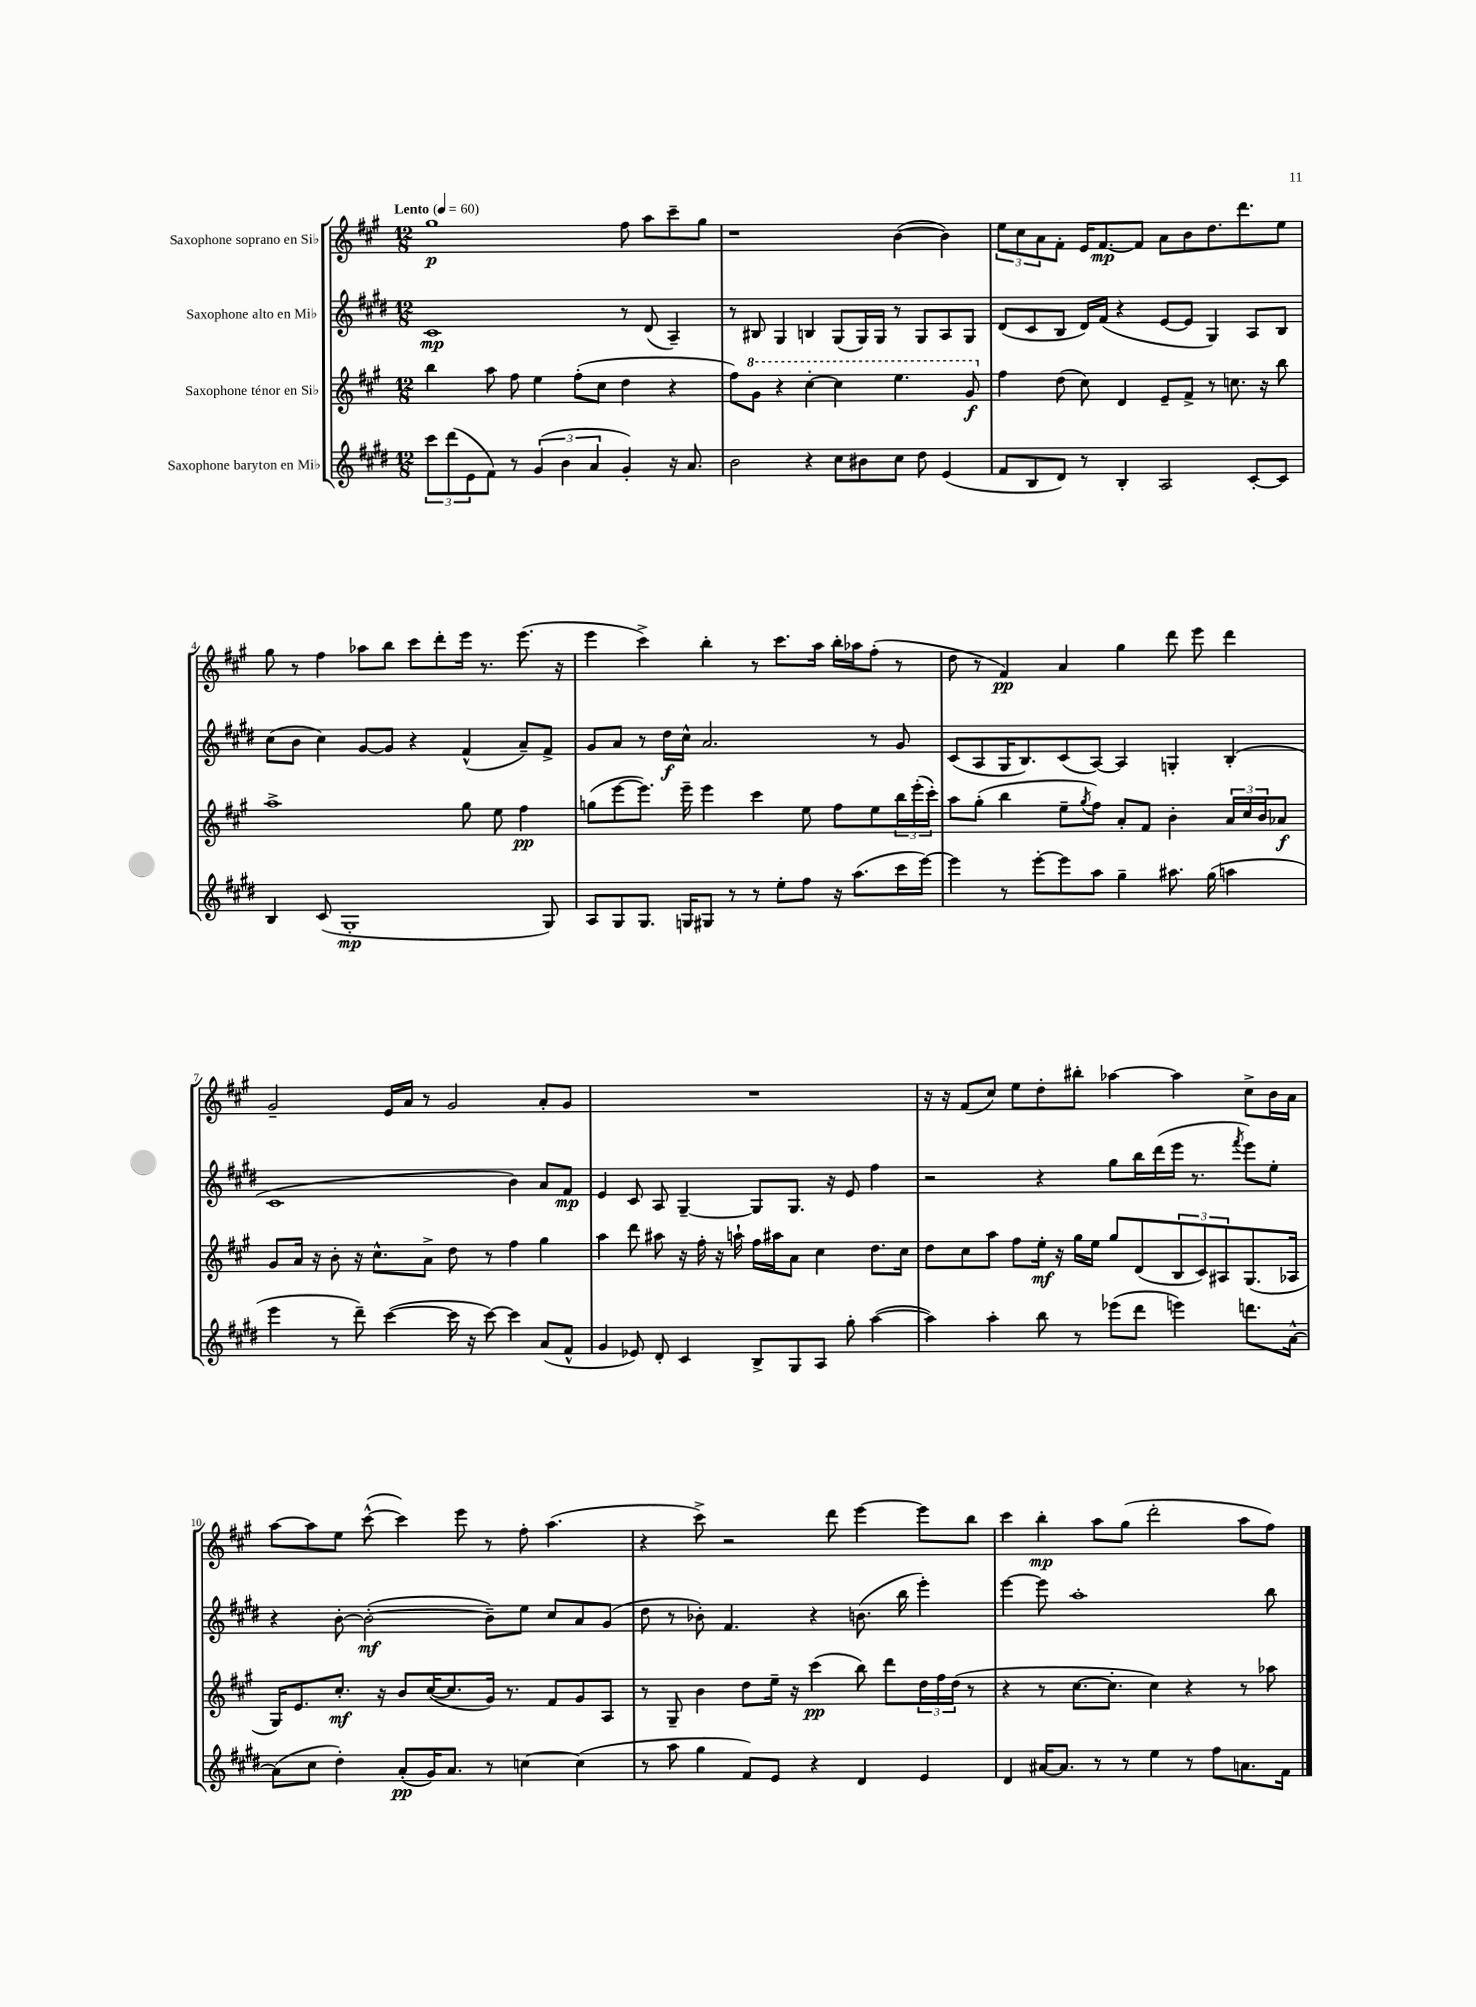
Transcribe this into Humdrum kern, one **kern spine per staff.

**kern	**dynam	**kern	**dynam	**kern	**dynam	**kern	**dynam
*part4	*part4	*part3	*part3	*part2	*part2	*part1	*part1
*staff4	*staff4	*staff3	*staff3	*staff2	*staff2	*staff1	*staff1
*I"Saxophone baryton en Mi♭	*	*I"Saxophone ténor en Si♭	*	*I"Saxophone alto en Mi♭	*	*I"Saxophone soprano en Si♭	*
*clefG2	*	*clefG2	*	*clefG2	*	*clefG2	*
*k[f#c#g#d#]	*	*k[f#c#g#]	*	*k[f#c#g#d#]	*	*k[f#c#g#]	*
*M12/8	*	*M12/8	*	*M12/8	*	*M12/8	*
*MM60	*	*MM60	*	*MM60	*	*MM60	*
=1	=1	=1	=1	=1	=1	=1	=1
!	!	!	!	!	!	!LO:TX:a:B:t=Lento	!
12ccc#\L	.	4bb\	.	1c#	mp	1gg#	p
(12ddd#\	.	.	.	.	.	.	.
12e\	.	.	.	.	.	.	.
8f#\J)	.	8aa\	.	.	.	.	.
8r	.	8ff#\	.	.	.	.	.
(6g#/	.	4ee\	.	.	.	.	.
6b\	.	.	.	.	.	.	.
.	.	(8ff#'\L	.	.	.	.	.
6a/	.	.	.	.	.	.	.
.	.	8cc#\J	.	.	.	.	.
4g#'/)	.	4dd\	.	8r	.	8ff#\	.
.	.	.	.	(8d#/	.	8aa\L	.
16r	.	4r	.	4A~/)	.	8ccc#~\	.
8.a/	.	.	.	.	.	.	.
.	.	.	.	.	.	8gg#\J	.
=2	=2	=2	=2	=2	=2	=2	=2
2b\	.	8ff#\L)	.	8r	.	1r	.
*	*	*8va	*	*	*	*	*
.	.	8gg#\J	.	8B#X/	.	.	.
.	.	4r	.	4G#/	.	.	.
4r	.	[4ccc#'\	.	4Bn/	.	.	.
8cc#\L	.	4ccc#\]	.	(8G#/L	.	.	.
8b#X\	.	.	.	16G#/L)	.	.	.
.	.	.	.	16G#/JJ	.	.	.
8cc#\J	.	4.eee\	.	8r	.	([4b\	.
8dd#\	.	.	.	8G#/L	.	.	.
(4e/	.	.	.	8A/	.	4b\])	.
.	.	8gg#/	f	8G#/J	.	.	.
=3	=3	=3	=3	=3	=3	=3	=3
*	*	*X8va	*	*	*	*	*
8f#/L	.	4ff#\	.	(8d#/L	.	12ee\L	.
.	.	.	.	.	.	12cc#\	.
8B/	.	.	.	8c#/	.	.	.
.	.	.	.	.	.	12a\	.
8d#/J)	.	(8dd\	.	8B/J	.	8f#'\J	.
8r	.	8cc#\)	.	16d#/LL)	.	16e/KL	.
.	.	.	.	(16f#/JJ	.	[8.f#/	mp
4B'/	.	4d/	.	4r	.	.	.
.	.	.	.	.	.	8f#/J]	.
2A/	.	8e~/L	.	[8e/L	.	8a\L	.
.	.	8f#^/J	.	8e/J]	.	8b\	.
.	.	8r	.	4G#/)	.	8.dd\	.
.	.	8.ccn\	.	.	.	.	.
.	.	.	.	.	.	8.ddd\	.
[8c#'/L	.	.	.	8A/L	.	.	.
.	.	16r	.	.	.	.	.
8c#/J]	.	8bb\	.	8B/J	.	8ee\J	.
!!LO:LB:g=z
=4	=4	=4	=4	=4	=4	=4	=4
4B/	.	1aa^	.	(8cc#\L	.	8gg#\	.
.	.	.	.	8b\J	.	8r	.
(8c#/	.	.	.	4cc#\)	.	4ff#\	.
1G#'	mp	.	.	.	.	.	.
.	.	.	.	[8g#/L	.	8aa-X\L	.
.	.	.	.	8g#/J]	.	8bb\J	.
.	.	.	.	4r	.	8ccc#\L	.
.	.	.	.	.	.	8ddd'\	.
.	.	8gg#\	.	(4f#^^/	.	16eee\Jk	.
.	.	.	.	.	.	8.r	.
.	.	8ee\	.	.	.	.	.
.	.	4ff#\	pp	8a~/L)	.	(8.eee\	.
8G#/)	.	.	.	8f#^/J	.	.	.
.	.	.	.	.	.	16r	.
=5	=5	=5	=5	=5	=5	=5	=5
8A/L	.	(8ggn\L	.	8g#/L	.	4eee\	.
8G#/	.	[8eee\	.	8a/J	.	.	.
8.G#/J	.	8.eee\J])	.	8r	.	4ccc#^\)	.
.	.	.	.	16dd#\LL	f	.	.
16Gn/KL	.	16eee~\	.	16cc#^^\JJ	.	.	.
8G#X/J	.	4eee\	.	2.a/	.	4bb'\	.
8r	.	.	.	.	.	.	.
8r	.	4ccc#\	.	.	.	8r	.
8ee'\L	.	.	.	.	.	8.ccc#\L	.
8ff#\J	.	8ee\	.	.	.	.	.
.	.	.	.	.	.	16aa\Jk	.
16r	.	8ff#\L	.	.	.	16bb'\LL	.
(8.aa\L	.	.	.	.	.	16aa-X\J	.
.	.	8ee\	.	8r	.	(8ff#'\J	.
16ccc#\L	.	24bb\L	.	8g#/	.	8r	.
.	.	(24eee'\	.	.	.	.	.
[16eee\JJ)	.	.	.	.	.	.	.
.	.	24ccc#'\JJ)	.	.	.	.	.
=6	=6	=6	=6	=6	=6	=6	=6
4eee\]	.	8aa\L	.	(8c#/L	.	8dd\	.
.	.	(8gg#'\J	.	8A/	.	8r	.
8r	.	4bb\	.	16G#/K	.	4f#/)	pp
.	.	.	.	8.B/)	.	.	.
[8eee'\L	.	.	.	.	.	.	.
8eee\]	.	8ee~\L	.	(8c#/	.	4a/	.
.	.	8qgg#/	.	.	.	.	.
8aa\J	.	8ff#\J)	.	[8A/J)	.	.	.
4gg#~\	.	8a'/L	.	4A/]	.	4gg#\	.
.	.	8f#/J	.	.	.	.	.
8.aa#X\	.	4b'\	.	4Gn'/	.	8ddd\	.
.	.	.	.	.	.	8eee\	.
(16gg#\	.	.	.	.	.	.	.
4aan\	.	24a/LL	.	(4B'/	.	4ddd\	.
.	.	24cc#/	.	.	.	.	.
.	.	24b/J	.	.	.	.	.
.	.	8a-X/J	f	.	.	.	.
!!LO:LB:g=z
=7	=7	=7	=7	=7	=7	=7	=7
4eee\	.	8g#/L	.	1c#	.	2g#~/	.
.	.	16a/Jk	.	.	.	.	.
.	.	16r	.	.	.	.	.
8r	.	8b'\	.	.	.	.	.
8ddd#~\)	.	16r	.	.	.	.	.
.	.	8.cc#^^\L	.	.	.	.	.
([4ccc#\	.	.	.	.	.	16e/LL	.
.	.	.	.	.	.	16a/JJ	.
.	.	8a^\J	.	.	.	8r	.
16ccc#\]	.	8dd\	.	.	.	2g#/	.
16r	.	.	.	.	.	.	.
[8ccc#\)	.	8r	.	.	.	.	.
4ccc#\]	.	4ff#\	.	4b\)	.	.	.
(8a/L	.	4gg#\	.	8a/L	.	8a'/L	.
8f#^^/J	.	.	.	8f#/J	mp	8g#/J	.
=8	=8	=8	=8	=8	=8	=8	=8
4g#/	.	4aa\	.	4e/	.	1.r	.
8e-X/)	.	8ddd\	.	8c#/	.	.	.
8d#'/	.	8aa#X\	.	8A/	.	.	.
4c#/	.	16r	.	[4G#~/	.	.	.
.	.	16ff#'\	.	.	.	.	.
.	.	16r	.	.	.	.	.
.	.	16aan`\	.	.	.	.	.
8B^/L	.	16ff#\LL	.	8G#/L]	.	.	.
.	.	16aa#X\J	.	.	.	.	.
8G#/	.	8a\J	.	8.G#/J	.	.	.
8A/J	.	4cc#\	.	.	.	.	.
.	.	.	.	16r	.	.	.
8gg#'\	.	.	.	8e/	.	.	.
([4aa\	.	8.dd\L	.	4ff#\	.	.	.
.	.	16cc#\Jk	.	.	.	.	.
=9	=9	=9	=9	=9	=9	=9	=9
4aa\])	.	8dd\L	.	2r	.	16r	.
.	.	.	.	.	.	16r	.
.	.	8cc#\	.	.	.	(8f#/L	.
4aa'\	.	8aa\J	.	.	.	8cc#/J)	.
.	.	8ff#\L	.	.	.	8ee\L	.
8bb\	.	16ee'\Jk	mf	4r	.	8dd'\	.
.	.	16r	.	.	.	.	.
8r	.	16gg#\LL	.	.	.	8bb#X'\J	.
.	.	16ee\JJ	.	.	.	.	.
(8eee-X\L	.	8gg#/L	.	8gg#\L	.	[4aa-X\	.
8ddd#\J	.	(8d/	.	16bb\L	.	.	.
.	.	.	.	(16ddd#\	.	.	.
4eeen\)	.	12B/	.	16eee\JJ	.	4aa-\]	.
.	.	.	.	8.r	.	.	.
.	.	12c#/)	.	.	.	.	.
.	.	12A#X/	.	.	.	.	.
.	.	.	.	8qfff#/	.	.	.
8.dddn\L	.	(8.G#/	.	8eee\L)	.	8cc#^\L	.
.	.	.	.	8ee'\J	.	16b\L	.
[16a^^\Jk	.	16A-X/Jk	.	.	.	16a\JJ	.
!!LO:LB:g=z
=10	=10	=10	=10	=10	=10	=10	=10
(8a\L]	.	16G#/KL)	.	4r	.	[8aa\L	.
.	.	8.e/	.	.	.	.	.
8cc#\J	.	.	.	.	.	8aa\]	.
4dd#'\)	.	8.cc#'/J	mf	[8b'\	.	8ee\J	.
.	.	.	.	(2b'\_	mf	([8ccc#^^\	.
.	.	16r	.	.	.	.	.
(8a'/L	pp	8b/L	.	.	.	4ccc#\])	.
16g#/K)	.	([16cc#/K	.	.	.	.	.
8.a/J	.	8.cc#/]	.	.	.	.	.
.	.	.	.	.	.	8eee\	.
8r	.	16g#/Jk)	.	8b~\L])	.	8r	.
.	.	8.r	.	.	.	.	.
[4ccn\	.	.	.	8ee\J	.	8ff#'\	.
.	.	8f#/L	.	8cc#/L	.	(4.aa\	.
(4cc\]	.	8g#/	.	8a/	.	.	.
.	.	8A/J	.	(8g#/J	.	.	.
=11	=11	=11	=11	=11	=11	=11	=11
8r	.	8r	.	8dd#\	.	4r	.
8aa\	.	8G#~/	.	8r	.	.	.
4gg#\	.	4b\	.	8b-X'\)	.	8ccc#^\)	.
.	.	.	.	4.f#/	.	2r	.
8f#/L)	.	8dd\L	.	.	.	.	.
8e/J	.	16ee~\Jk	.	.	.	.	.
.	.	16r	.	.	.	.	.
4r	.	(4ccc#\	pp	4r	.	.	.
.	.	.	.	.	.	8ddd\	.
4d#/	.	8bb\)	.	(8.bn\	.	[4eee\	.
.	.	8ddd\L	.	.	.	.	.
.	.	.	.	16bb\	.	.	.
4e/	.	24dd\L	.	4eee'\)	.	8eee\L]	.
.	.	24ff#\	.	.	.	.	.
.	.	(24dd\JJ	.	.	.	.	.
.	.	8r	.	.	.	8bb\J	.
=12	=12	=12	=12	=12	=12	=12	=12
4d#/	.	4r	.	[4eee\	.	4ccc#\	.
[16a#X/KL	.	8r	.	8eee\]	.	4bb'\	mp
8.a#/J]	.	.	.	.	.	.	.
.	.	[8.cc#\L	.	1aa'	.	.	.
8r	.	.	.	.	.	8aa\L	.
.	.	8.cc#'\J]	.	.	.	.	.
8r	.	.	.	.	.	(8gg#\J	.
4ee\	.	4cc#\)	.	.	.	2ddd'\	.
8r	.	4r	.	.	.	.	.
8ff#\L	.	.	.	.	.	.	.
8.an\	.	8r	.	.	.	8aa\L	.
.	.	8aa-X\	.	8bb\	.	8ff#\J)	.
16f#\Jk	.	.	.	.	.	.	.
==	==	==	==	==	==	==	==
*-	*-	*-	*-	*-	*-	*-	*-
